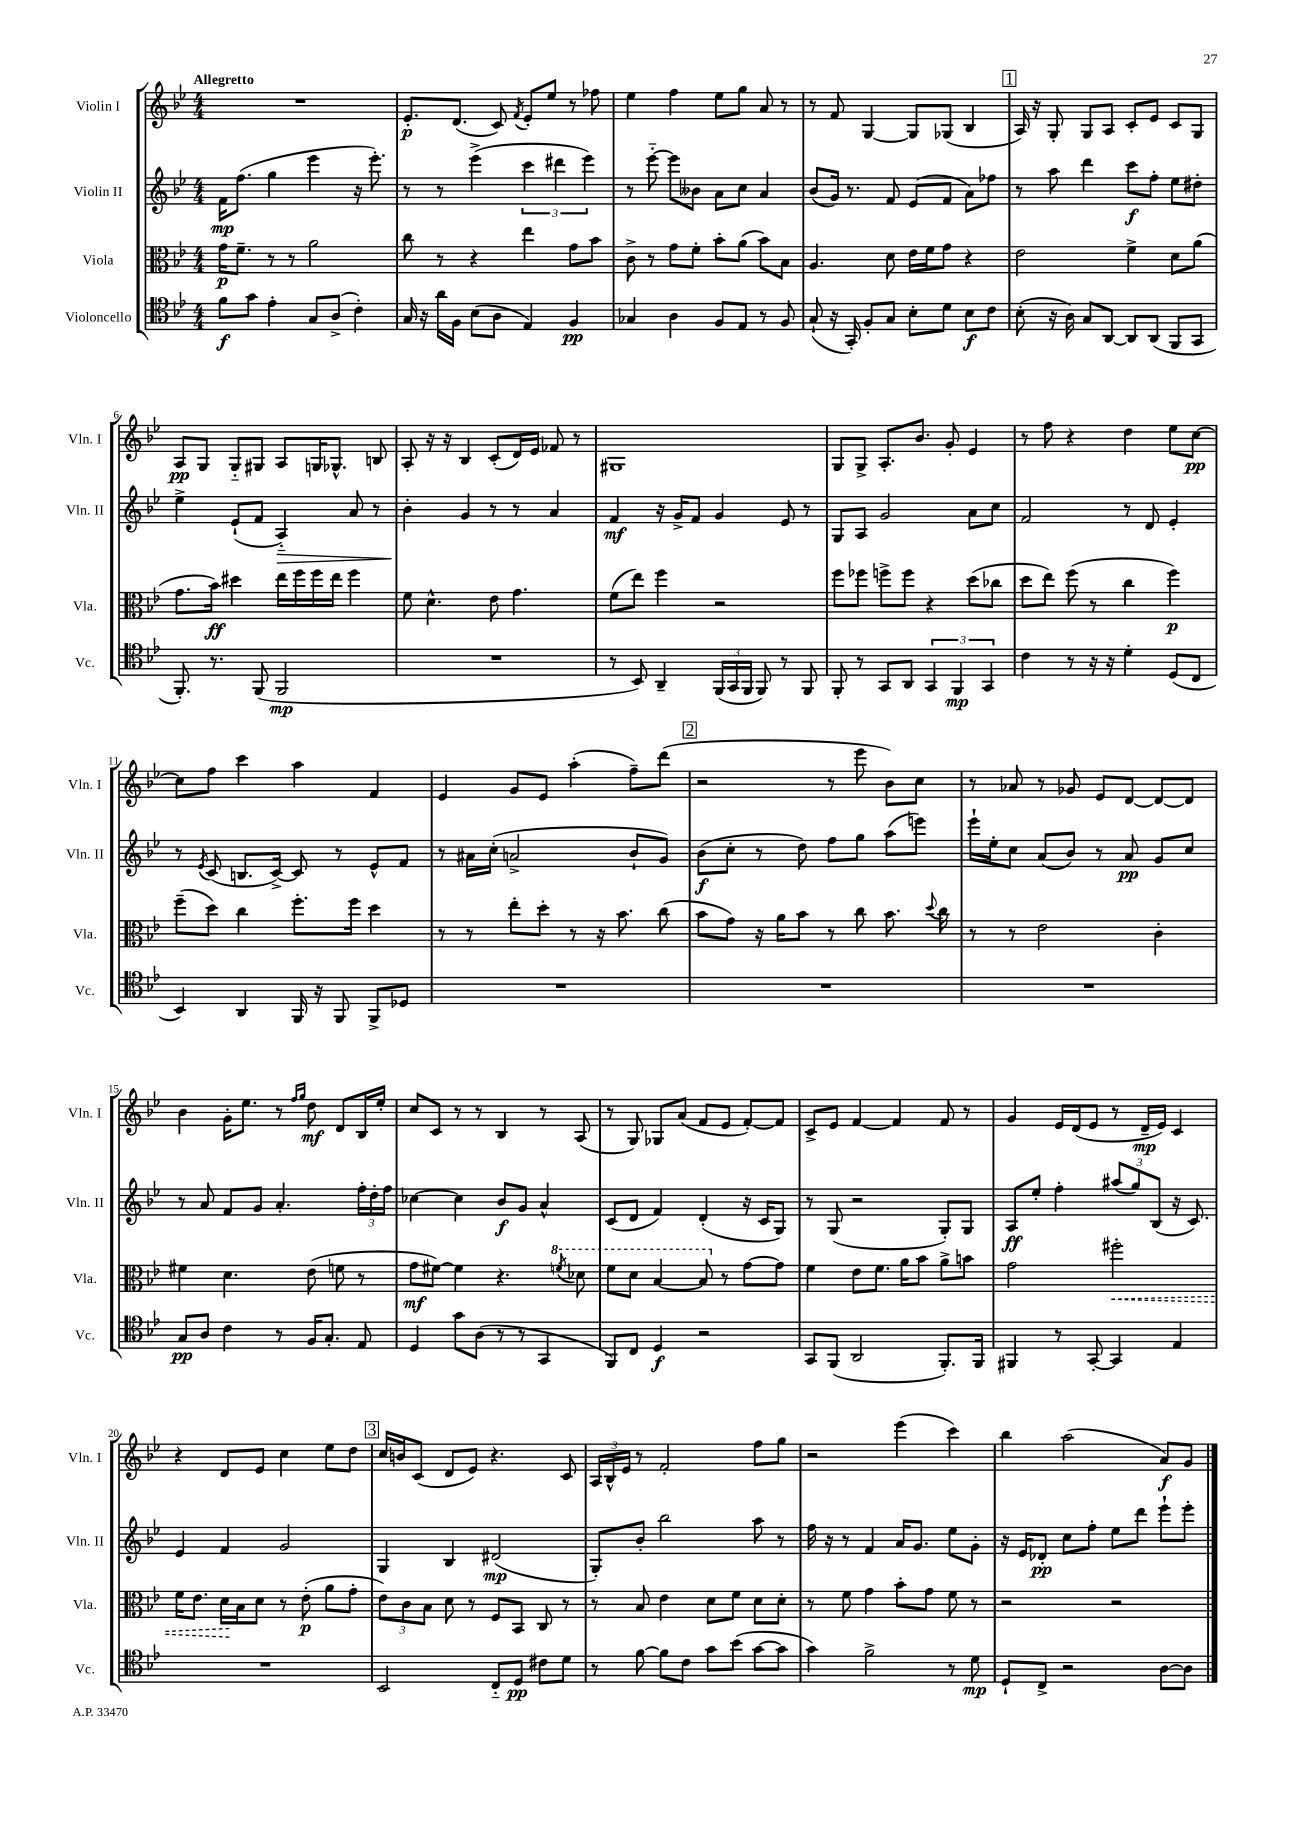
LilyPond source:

<<
\new StaffGroup <<
\new Staff = "s0" \with { instrumentName = "Violin I" shortInstrumentName = "Vln. I" } {
    \clef treble \key bes \major \numericTimeSignature \time 4/4 \tempo "Allegretto"
    \autoBeamOff R1 |
    ees'8.[-.\p d'8.]( c'8) \acciaccatura { f'8 } ees'8[-. ees''8] r8 fes''8 |
    ees''4 f''4 ees''8[ g''8] a'8 r8 |
    r8 f'8 g4~ g8[ ges8]( bes4 |
    \mark \markup { \box "1" } a16) r16 g8-. g8[ a8] c'8[-. ees'8] c'8[ g8] |
    a8[\pp g8] g8[-_ gis8] a8[ g16 ges8.]-^ b8 |
    a8-. r16 r16 bes4 c'8[-.( d'16) ees'16] fes'8 r8 |
    gis1 |
    g8[ g8]-> a8.[-. bes'8.] g'8-. ees'4 |
    r8 f''8 r4 d''4 ees''8[ c''8]~\pp |
    c''8[ f''8] c'''4 a''4 f'4 |
    ees'4 g'8[ ees'8] a''4-.( f''8[--) d'''8]( |
    \mark \markup { \box "2" } r2 r8 ees'''8 bes'8[) c''8] |
    r8 aes'8 r8 ges'8 ees'8[ d'8]~ d'8[~ d'8] |
    bes'4 g'16[-. ees''8.] r8 \grace { f''16[ g''16] } d''8\mf d'8[ bes16 ees''16]-. |
    c''8[ c'8] r8 r8 bes4 r8 a8( |
    r8 g8) ges8[ a'8]( f'8[ ees'8] f'8[~-.) f'8] |
    c'8[-> ees'8] f'4~ f'4 f'8 r8 |
    g'4 ees'16[ d'16( ees'8] r8 d'16[--\mp ees'16]) c'4 |
    r4 d'8[ ees'8] c''4 ees''8[ d''8] |
    \mark \markup { \box "3" } c''16[ b'16 c'8]( d'8[ ees'8]) r4. c'8 |
    \tuplet 3/2 { a16[ bes16-^ ees'16] } r8 f'2-. f''8[ g''8] |
    r2 ees'''4( c'''4) |
    bes''4 a''2( a'8[\f) g'8] \bar "|." |
}
\new Staff = "s1" \with { instrumentName = "Violin II" shortInstrumentName = "Vln. II" } {
    \clef treble \key bes \major \numericTimeSignature \time 4/4
    \autoBeamOff f'16[\mp f''8.]( g''4 ees'''4 r16 ees'''8.-.) |
    r8 r8 ees'''4->( \tuplet 3/2 { c'''4 dis'''4 ees'''4) } |
    r8 ees'''8~-_ ees'''8[ beses'8] a'8[ c''8] a'4 |
    bes'8[( g'16]) r8. f'8 ees'8[( f'8] a'8[) fes''8] |
    \mark \markup { \box "1" } r8 a''8 d'''4 c'''8[\f f''8]-. ees''8[ dis''8]-. |
    ees''4-> ees'8[-!( f'8] a4-_\>) a'8 r8 |
    bes'4-.\! g'4 r8 r8 a'4 |
    f'4\mf r16 g'16[-> f'8] g'4 ees'8 r8 |
    g8[ a8] g'2 a'8[ c''8] |
    f'2 r8 d'8 ees'4-. |
    r8 \acciaccatura { ees'8 } c'8( b8.[ c'16]~->) c'8 r8 ees'8[-^ f'8] |
    r8 ais'16[ c''16]-.( a'2-> bes'8[-! g'8]) |
    \mark \markup { \box "2" } bes'8[\f( c''8]-. r8 d''8) f''8[ g''8] a''8[( e'''8]) |
    ees'''16[-! ees''16-. c''8] a'8[( bes'8]) r8 a'8\pp g'8[ c''8] |
    r8 a'8 f'8[ g'8] a'4.-. \tuplet 3/2 { f''16[-. d''16-. f''16] } |
    ces''4~ ces''4 bes'8[\f g'8] a'4-^ |
    c'8[( d'8] f'4) d'4-.( r16 c'16[ g8]) |
    r8 g8( r2 g8[-.) g8] |
    a8[\ff ees''8]-. f''4-. \tuplet 3/2 { ais''8[( g''8) bes8]( } r16 c'8.) |
    ees'4 f'4 g'2 |
    \mark \markup { \box "3" } g4 bes4 dis'2\mp( |
    g8[-.) bes'8]-. bes''2 a''8 r8 |
    f''16 r16 r8 f'4 a'16[ g'8.] ees''8[ g'8]-. |
    r16 ees'16[ des'8]-.\pp c''8[ f''8]-. ees''8[ d'''8] ees'''8[-! ees'''8]-. \bar "|." |
}
\new Staff = "s2" \with { instrumentName = "Viola" shortInstrumentName = "Vla." } {
    \clef alto \key bes \major \numericTimeSignature \time 4/4
    \autoBeamOff g'16[\p f'8.]-- r8 r8 a'2 |
    c''8 r8 r4 ees''4 g'8[ bes'8] |
    c'8-> r8 g'8[ f'8]-. bes'8[-. a'8]( bes'8[) bes8] |
    a4. d'8 ees'16[ f'16 g'8] r4 |
    \mark \markup { \box "1" } ees'2 f'4-> d'8[ a'8]( |
    g'8.[ bes'16]\ff) dis''4 ees''16[ f''16 f''16 ees''16] f''4 |
    f'8 d'4.-^ ees'8 g'4. |
    f'8[( ees''8]) f''4 r2 |
    f''8[ fes''8] f''8[-> f''8] r4 d''8[( ces''8] |
    d''8[ ees''8]) f''8( r8 c''4 f''4\p) |
    f''8[--( d''8]) c''4 f''8.[-. f''16] d''4 |
    r8 r8 ees''8[-. d''8]-. r8 r16 bes'8. c''8( |
    \mark \markup { \box "2" } bes'8[ g'8]) r16 a'16[ bes'8] r8 c''8 bes'8. \appoggiatura { d''8 } c''16 |
    r8 r8 ees'2 c'4-. |
    fis'4 d'4. ees'8( f'8 r8 |
    g'8[\mf fis'8]~) fis'4 r4. \ottava #1 \acciaccatura { f''!8 } des''8 |
    f''8[ d''8] bes'4~ bes'8 \ottava #0 r8 g'8[~ g'8] |
    f'4 ees'8[ f'8.] a'16[ bes'8] a'8[-> b'8] |
    g'2 \once \override Hairpin.style = #'dashed-line fis''2-.\< |
    f'16[ ees'8.] d'16[\! bes16 d'8] r8 ees'8-.\p( a'8[ g'8]-. |
    \mark \markup { \box "3" } \tuplet 3/2 { ees'8[) c'8 bes8] } d'8 r8 f8[ bes,8] c8 r8 |
    r8 bes8 ees'4 d'8[ f'8] d'8[ d'8]-. |
    r8 f'8 g'4 bes'8[-. g'8] f'8 r8 |
    r2 r2 \bar "|." |
}
\new Staff = "s3" \with { instrumentName = "Violoncello" shortInstrumentName = "Vc." } {
    \clef tenor \key bes \major \numericTimeSignature \time 4/4
    \autoBeamOff f'8[\f g'8] ees'4-. g8[ a8]->( c'4-.) |
    g16 r16 a'16[ f16] bes8[( a8] ees4) f4\pp |
    ges4 a4 f8[ ees8] r8 f8 |
    g8-!( r16 g,16-.) f8[-. g8] bes8[-. d'8] bes8[\f c'8] |
    \mark \markup { \box "1" } bes8-.( r16 a16) g8[ a,8]~ a,8[ a,8]( f,8[ g,8] |
    f,8.-.) r8. f,8( f,2\mp |
    R1 |
    r8 bes,8) a,4-- \tuplet 3/2 { f,16[( g,16 f,16] } f,8) r8 f,8 |
    f,8-. r8 g,8[ a,8] \tuplet 3/2 { g,4 f,4\mp g,4 } |
    c'4 r8 r16 r16 d'4-. d8[( c8] |
    bes,4) a,4 f,16 r16 f,8 f,8[-> des8] |
    R1 |
    \mark \markup { \box "2" } R1 |
    R1 |
    g8[\pp a8] c'4 r8 f16[ g8.]-. ees8 |
    d4 g'8[ a8]( r8 r8 g,4 |
    f,8[) c8] d4\f r2 |
    g,8[ f,8]( a,2 f,8.[-.) f,16] |
    fis,4 r8 g,8~-. g,4 ees4 |
    R1 |
    \mark \markup { \box "3" } bes,2 c8[-_ d8]\pp cis'8[ d'8] |
    r8 f'8~ f'8[ c'8] g'8[ bes'8]( g'8[~ g'8] |
    g'4) f'2-> r8 d'8\mp |
    d8[-! c8]-> r2 a8[~ a8] \bar "|." |
}
>>
>>
